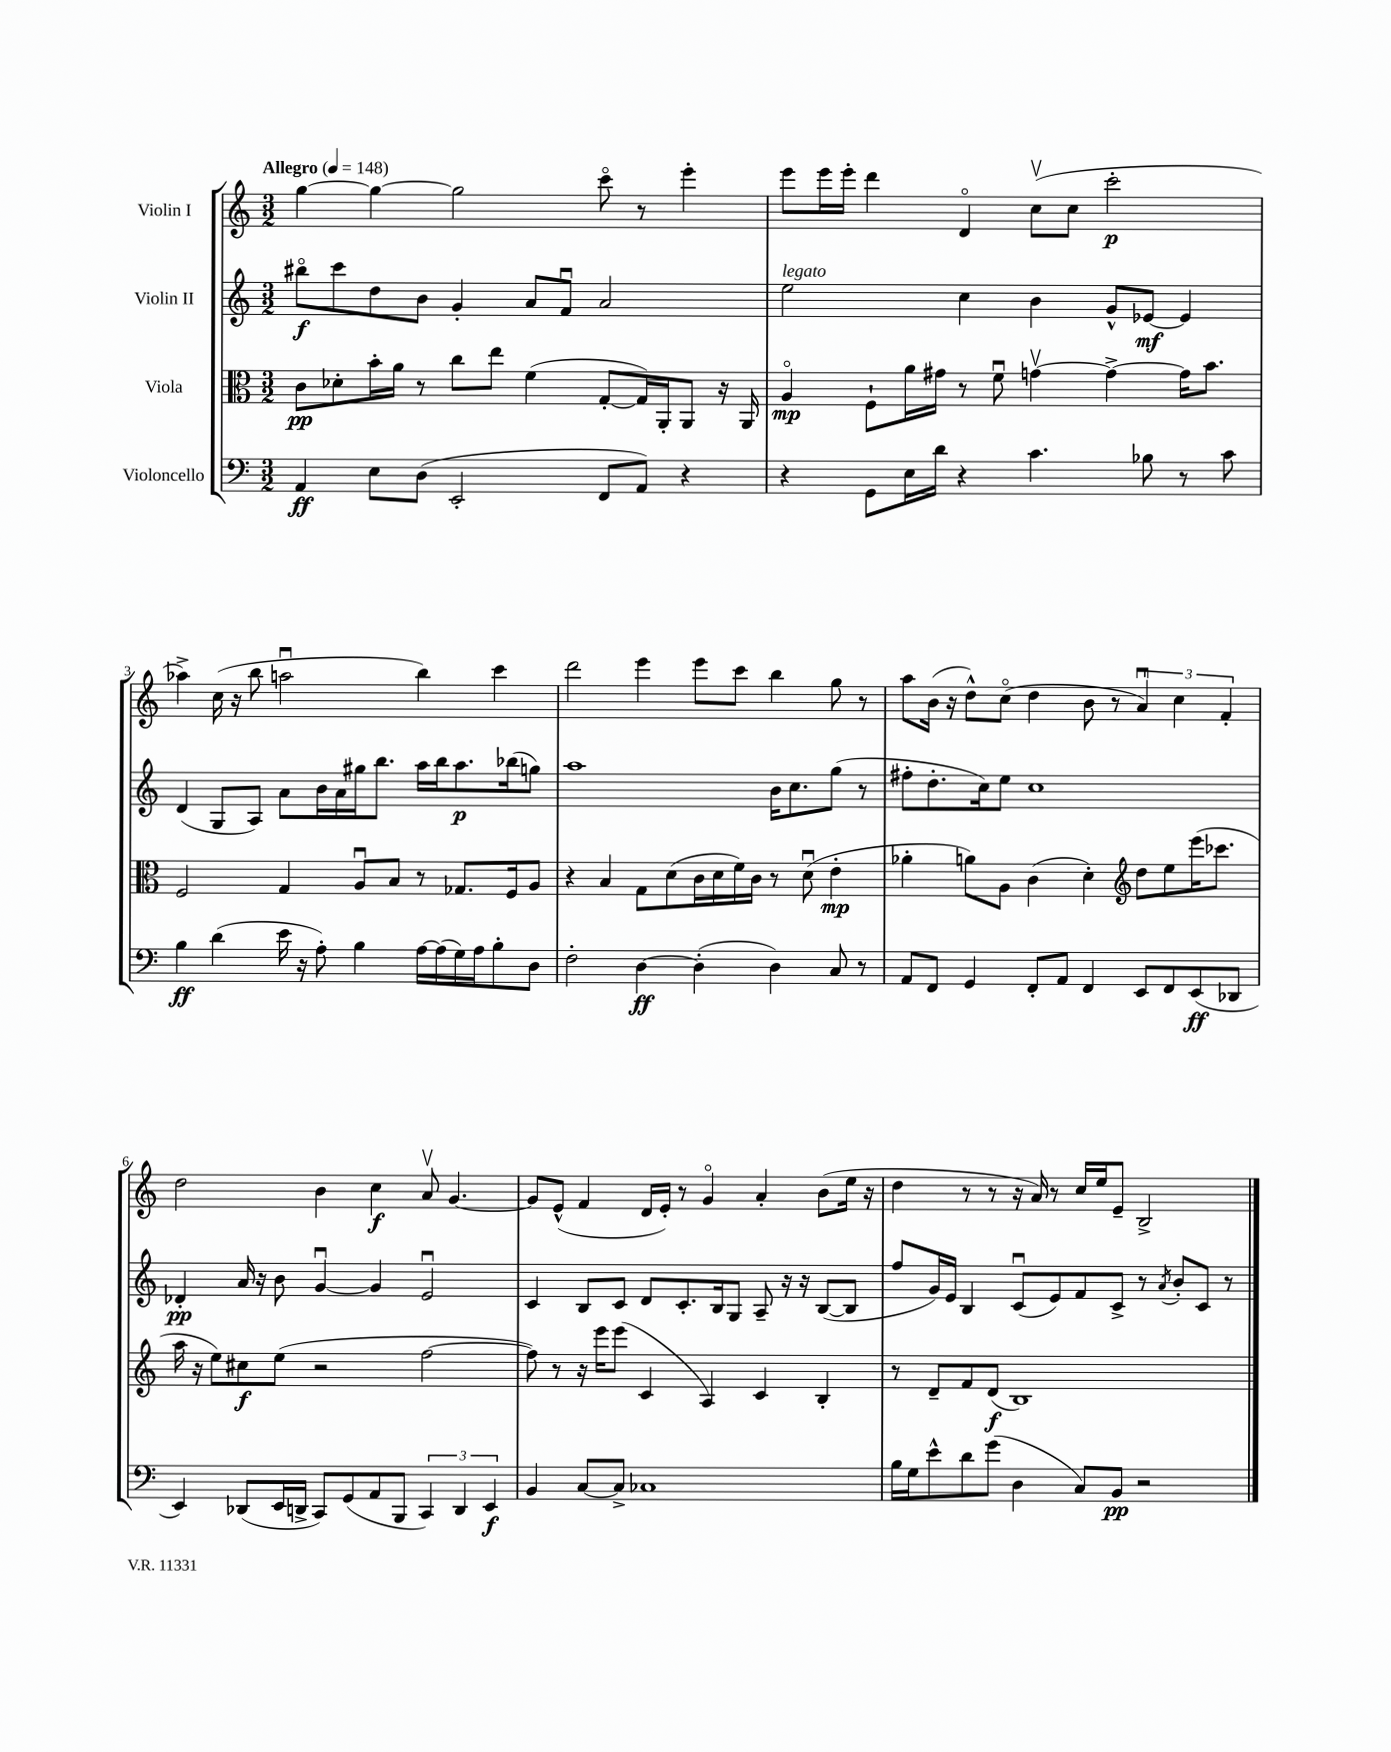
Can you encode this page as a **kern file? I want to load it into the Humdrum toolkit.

**kern	**kern	**kern	**kern
*staff4	*staff3	*staff2	*staff1
*clefF4	*clefC3	*clefG2	*clefG2
*k[]	*k[]	*k[]	*k[]
*M3/2	*M3/2	*M3/2	*M3/2
*MM148	*MM148	*MM148	*MM148
4AA	8c	8bb#o	[4gg
.	8d-'	8ccc	.
8E	16b'	8dd	4gg_
.	16a	.	.
(8D	8r	8b	.
2EE'	8cc	4g'	2gg]
.	8ee	.	.
.	(4f	8a	.
.	.	8fu	.
8FF	[8G'	2a	8ccco
8AA)	16G])	.	8r
.	16AA'	.	.
4r	8AA	.	4eee'
.	16r	.	.
.	16AA	.	.
=	=	=	=
4r	4Ao	2ee	8eee
.	.	.	16eee
.	.	.	16eee'
8GG	8F`	.	4ddd
16E	16a	.	.
16d	16g#	.	.
4r	8r	4cc	4do
.	8fu	.	.
4.c	[4gv	4b	(8ccv
.	.	.	8cc
.	4g^_	8g^^	2ccc'
8B-	.	[8e-	.
8r	16g]	4e-]	.
.	8.b	.	.
8c	.	.	.
=	=	=	=
4B	2F	(4d	4aa-^)
(4d	.	8G	(16cc
.	.	.	16r
.	.	8A)	8bb
16e	4G	8a	2aau
16r	.	.	.
8A')	.	16b	.
.	.	16a	.
4B	8Au	16gg#	.
.	.	8.bb	.
.	8B	.	.
[16A	8r	16aa	4bb)
(16A]	.	16bb	.
16G)	8.G-	8.aa	.
16A	.	.	.
8B'	.	.	4ccc
.	16F	(16bb-	.
8D	8A	8gg)	.
=	=	=	=
2F'	4r	1aa	2ddd
.	4B	.	.
[4D	8G	.	4eee
.	(8d	.	.
(4D']	16c	.	8eee
.	16d	.	.
.	16f)	.	8ccc
.	16c	.	.
4D)	8r	16b	4bb
.	.	8.cc	.
.	(8du	.	.
8C	4e'	(8gg	8gg
8r	.	8r	8r
=	=	=	=
8AA	4a-'	8ff#'	8aa
8FF	.	8.dd'	(16b
.	.	.	16r
4GG	8a)	.	8dd^^)
.	.	16cc)	.
.	8A	8ee	(8cco
8FF'	(4c	1cc	4dd
8AA	.	.	.
4FF	4d')	.	8b
.	.	.	8r
*	*clefG2	*	*
8EE	8dd	.	6au)
8FF	8ee	.	.
.	.	.	6cc
(8EE	(16eee	.	.
.	8.ccc-	.	.
.	.	.	6f'
8DD-	.	.	.
=	=	=	=
4EE)	16aa	4d-'	2dd
.	16r	.	.
.	8ee)	.	.
(8DD-	8cc#	16a	.
.	.	16r	.
16EE	(8ee	8b	.
16DD^	.	.	.
8CC)	2r	[4gu	4b
(8GG	.	.	.
8AA	.	4g]	4cc
8BBB	.	.	.
6CC)	[2ff	2eu	8av
.	.	.	[4.g
6DD	.	.	.
6EE	.	.	.
=	=	=	=
4BB	8ff])	4c	8g]
.	8r	.	(8e^^
[8C	16r	8B	4f
.	16eee	.	.
8C^]	(8eee	8c	.
1C-	4c	8d	16d
.	.	.	16e')
.	.	8.c'	8r
.	4A)	.	4go
.	.	16B	.
.	.	8G	.
.	4c	8A~	4a'
.	.	16r	.
.	.	16r	.
.	4B'	([8B	(8b
.	.	8B]	16ee
.	.	.	16r
=	=	=	=
16B	8r	8ff	4dd
16G	.	.	.
8e^^	8d~	16g)	.
.	.	16e	.
8d	8f	4B	8r
(8g	(8d	.	8r
4D	1B)	(8cu	16r
.	.	.	16a)
.	.	8e)	8r
8C)	.	8f	16cc
.	.	.	16ee
8BB	.	8c^	8e~
2r	.	8r	2B^
.	.	8qa	.
.	.	8b'	.
.	.	8c	.
.	.	8r	.
==	==	==	==
*-	*-	*-	*-
